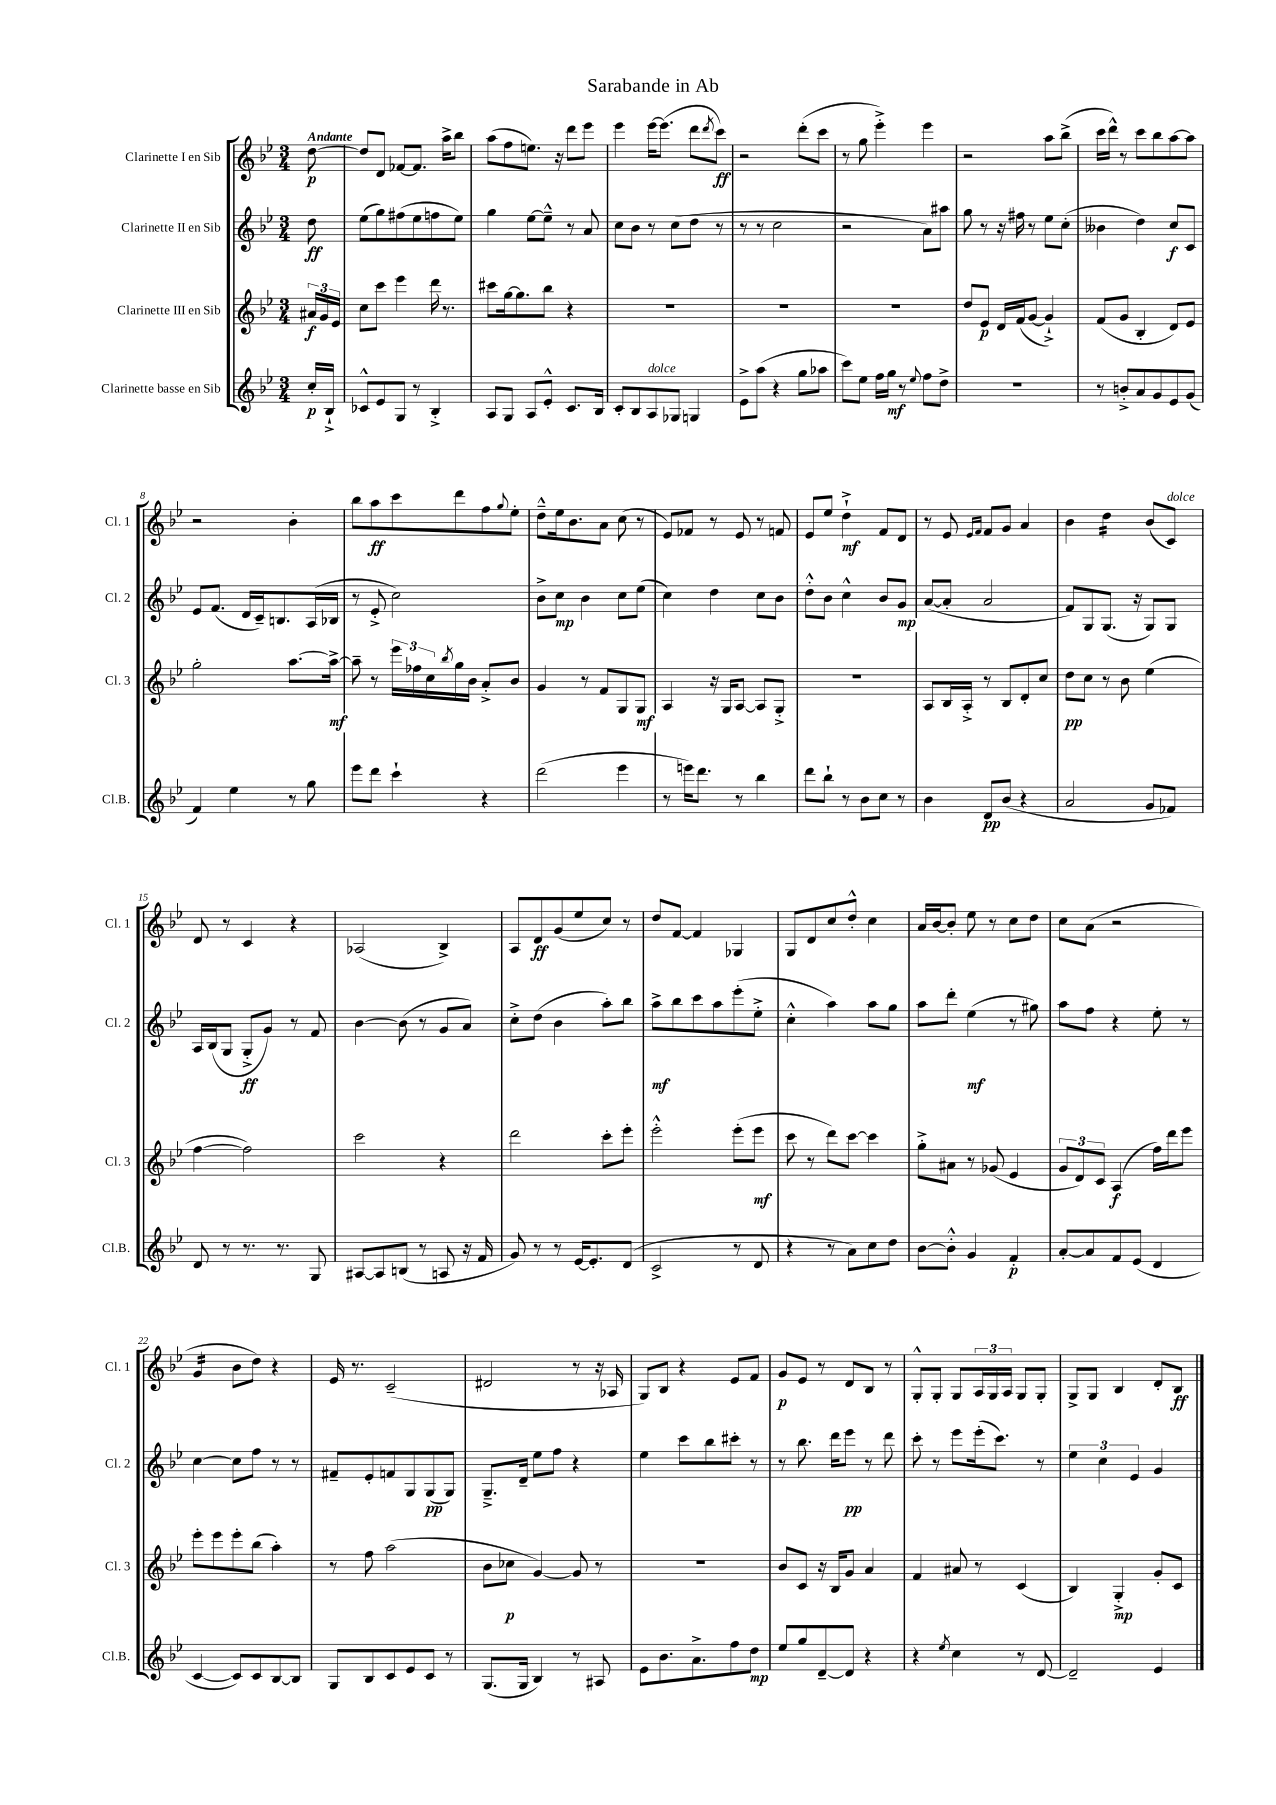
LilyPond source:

\header { title = "Sarabande in Ab" }
<<
\new StaffGroup <<
\new Staff = "s0" \with { instrumentName = "Clarinette I en Sib" shortInstrumentName = "Cl. 1" } {
    \clef treble \key bes \major \numericTimeSignature \time 3/4 \partial 8 \tempo "Andante"
    d''8~\p |
    d''8 d'8 fes'8~ fes'8. a''16-> bes''8 |
    a''8( f''8 e''8.) r16 d'''8 ees'''8 |
    ees'''4 ees'''16~ ees'''8.( d'''8 \acciaccatura { d'''8 } c'''8\ff) |
    r2 d'''8-.( c'''8 |
    r8 g''8 ees'''4-.->) ees'''4 |
    r2 a''8 bes''8->( |
    c'''16 d'''16-^) r8 c'''8 bes''8 a''8~ a''8 |
    r2 bes'4-. |
    bes''8 a''8\ff c'''8 d'''8 f''8 \appoggiatura { g''8 } ees''8-. |
    d''8---^ ees''16 bes'8. a'8 c''8( r8 |
    ees'8) fes'8 r8 ees'8 r8 f'8 |
    ees'8 ees''8 d''4-!->\mf f'8 d'8 |
    r8 ees'8 \grace { ees'16 f'16 } f'8 g'8 a'4 |
    bes'4 d''4:16 bes'8( c'8^\markup { \italic "dolce" }) |
    d'8 r8 c'4 r4 |
    aes2( bes4->) |
    a8 d'8\ff g'8( ees''8 c''8) r8 |
    d''8 f'8~ f'4 ges4 |
    g8 d'8 c''8 d''8-.-^ c''4 |
    a'16 bes'16~ bes'8-. ees''8 r8 c''8 d''8 |
    c''8 a'8( r2 |
    g'4:16 bes'8 d''8) r4 |
    ees'16 r8. c'2--( |
    dis'2 r8 r16 aes16 |
    g8) bes8 r4 ees'8 f'8 |
    g'8\p ees'8 r8 d'8 bes8 r8 |
    g8-.-^ g8-. g8 \tuplet 3/2 { a16 g16 a16 } g8 g8-. |
    g8-> g8 bes4 d'8-. bes8\ff \bar "|." |
}
\new Staff = "s1" \with { instrumentName = "Clarinette II en Sib" shortInstrumentName = "Cl. 2" } {
    \clef treble \key bes \major \numericTimeSignature \time 3/4 \partial 8
    d''8\ff |
    ees''8( g''8) fis''8( ees''8 f''8 ees''8) |
    g''4 ees''8~ ees''8---^ r8 a'8 |
    c''8 bes'8 r8 c''8( d''8 r8 |
    r8 r8 c''2 |
    r2 a'8) ais''8 |
    g''8 r8 r16 fis''16 r8 ees''8 c''8-.( |
    beses'4 d''4) c''8\f c'8 |
    ees'8 f'8.( d'16 c'16--) b8. a16( bes16 |
    r8 ees'8-.-> c''2) |
    bes'8-> c''8\mp bes'4 c''8 ees''8( |
    c''4) d''4 c''8 bes'8 |
    d''8-.-^ bes'8 c''4-^ bes'8 g'8\mp |
    a'8~( a'8-. a'2 |
    f'8) g8 g8.( r16 g8) g8 |
    a16 bes16( g8 g8-.->\ff g'8) r8 f'8 |
    bes'4~ bes'8( r8 g'8 a'8) |
    c''8-.-> d''8( bes'4 a''8-.) bes''8 |
    a''8->\mf bes''8 c'''8 a''8 ees'''8-.( ees''8-.-> |
    c''4-.-^ a''4) a''8 g''8 |
    a''8 d'''8-. ees''4\mf( r8 gis''8) |
    a''8 f''8 r4 ees''8-. r8 |
    c''4~ c''8 f''8 r8 r8 |
    fis'8-- ees'8-. f'8 g8 g8\pp( g8) |
    g8.---> d'16-- ees''8 f''8 r4 |
    ees''4 c'''8 bes''8 cis'''8-. r8 |
    r8 bes''8. d'''16 ees'''8\pp r8 d'''8 |
    c'''8-. r8 ees'''8 ees'''16-.( c'''8.) r8 |
    \tuplet 3/2 { ees''4 c''4 ees'4 } g'4 \bar "|." |
}
\new Staff = "s2" \with { instrumentName = "Clarinette III en Sib" shortInstrumentName = "Cl. 3" } {
    \clef treble \key bes \major \numericTimeSignature \time 3/4 \partial 8
    \tuplet 3/2 { ais'16\f g'16 ees'16 } |
    c''8 c'''8 ees'''4 d'''16 r8. |
    cis'''8 g''16~ g''8. bes''8 r4 |
    R2. |
    R2. |
    R2. |
    d''8 ees'8\p d'16 f'16( g'8~ g'4-!->) |
    f'8( g'8 bes4-. d'8) ees'8 |
    g''2-. a''8.~ a''16~->\mf |
    a''8-- r8 \tuplet 3/2 { ees'''16 fes''16 c''16 } \acciaccatura { bes''8 } g''16 bes'16 a'8-.-> bes'8 |
    g'4 r8 f'8 g8 g8\mf |
    a4 r16 g16 a8~ a8 g8-.-> |
    R2. |
    a8 bes16 a16-.-> r8 bes8 d'8-. c''8 |
    d''8\pp c''8 r8 bes'8 ees''4( |
    f''4~ f''2) |
    c'''2 r4 |
    d'''2 c'''8-. ees'''8-. |
    ees'''2-.-^ ees'''8-.( ees'''8\mf |
    c'''8 r8 d'''8) c'''8~ c'''4 |
    g''8-.-> ais'8 r8 ges'8( ees'4 |
    \tuplet 3/2 { g'8 d'8) c'8 } a4\f( f''16) d'''16 ees'''8 |
    ees'''8-. ees'''8 ees'''8-. bes''8( a''4-.) |
    r8 f''8 a''2( |
    bes'8 ces''8\p g'4~) g'8 r8 |
    R2. |
    bes'8 c'8 r16 bes16 g'8 a'4 |
    f'4 ais'8 r8 c'4( |
    bes4) g4-.->\mp g'8-. c'8 \bar "|." |
}
\new Staff = "s3" \with { instrumentName = "Clarinette basse en Sib" shortInstrumentName = "Cl.B." } {
    \clef treble \key bes \major \numericTimeSignature \time 3/4 \partial 8
    c''16-.\p bes16-!-> |
    ces'8-^ ees'8 g8 r8 bes4-.-> |
    a8 g8 a8 ees'8-.-^ c'8. bes16 |
    c'8-. bes8 a8^\markup { \italic "dolce" } ges8 g4 |
    ees'8-> a''8( r4 g''8 aes''8 |
    c'''8) ees''8 f''16 g''16\mf r8 \appoggiatura { ees''8 } f''8 d''8-> |
    R2. |
    r8 b'8-.-> a'8 g'8 ees'8 g'8( |
    f'4) ees''4 r8 g''8 |
    ees'''8 d'''8 c'''4-! r4 |
    d'''2( ees'''4 |
    r8 e'''16) d'''8. r8 bes''4 |
    d'''8 bes''8-! r8 bes'8 c''8 r8 |
    bes'4 d'8\pp bes'8( r4 |
    a'2 g'8 fes'8) |
    d'8 r8 r8. r8. g8 |
    ais8~ ais8 b8( r8 a8 r16 f'16 |
    g'8) r8 r8 ees'16~ ees'8.-. d'8( |
    c'2-> r8 d'8 |
    r4 r8 a'8) c''8 d''8 |
    bes'8~ bes'8-.-^ g'4 f'4-.\p |
    a'8~-. a'8 f'8 ees'8( d'4 |
    c'4~ c'8) c'8 bes8~ bes8 |
    g8 bes8 c'8 ees'8 c'8 r8 |
    g8.( g16 bes4) r8 ais8 |
    ees'8 bes'8. a'8.-> f''8 d''8\mp |
    ees''8 g''8 d'8~-- d'8 r4 |
    r4 \acciaccatura { ees''8 } c''4 r8 d'8~ |
    d'2-- ees'4 \bar "|." |
}
>>
>>
